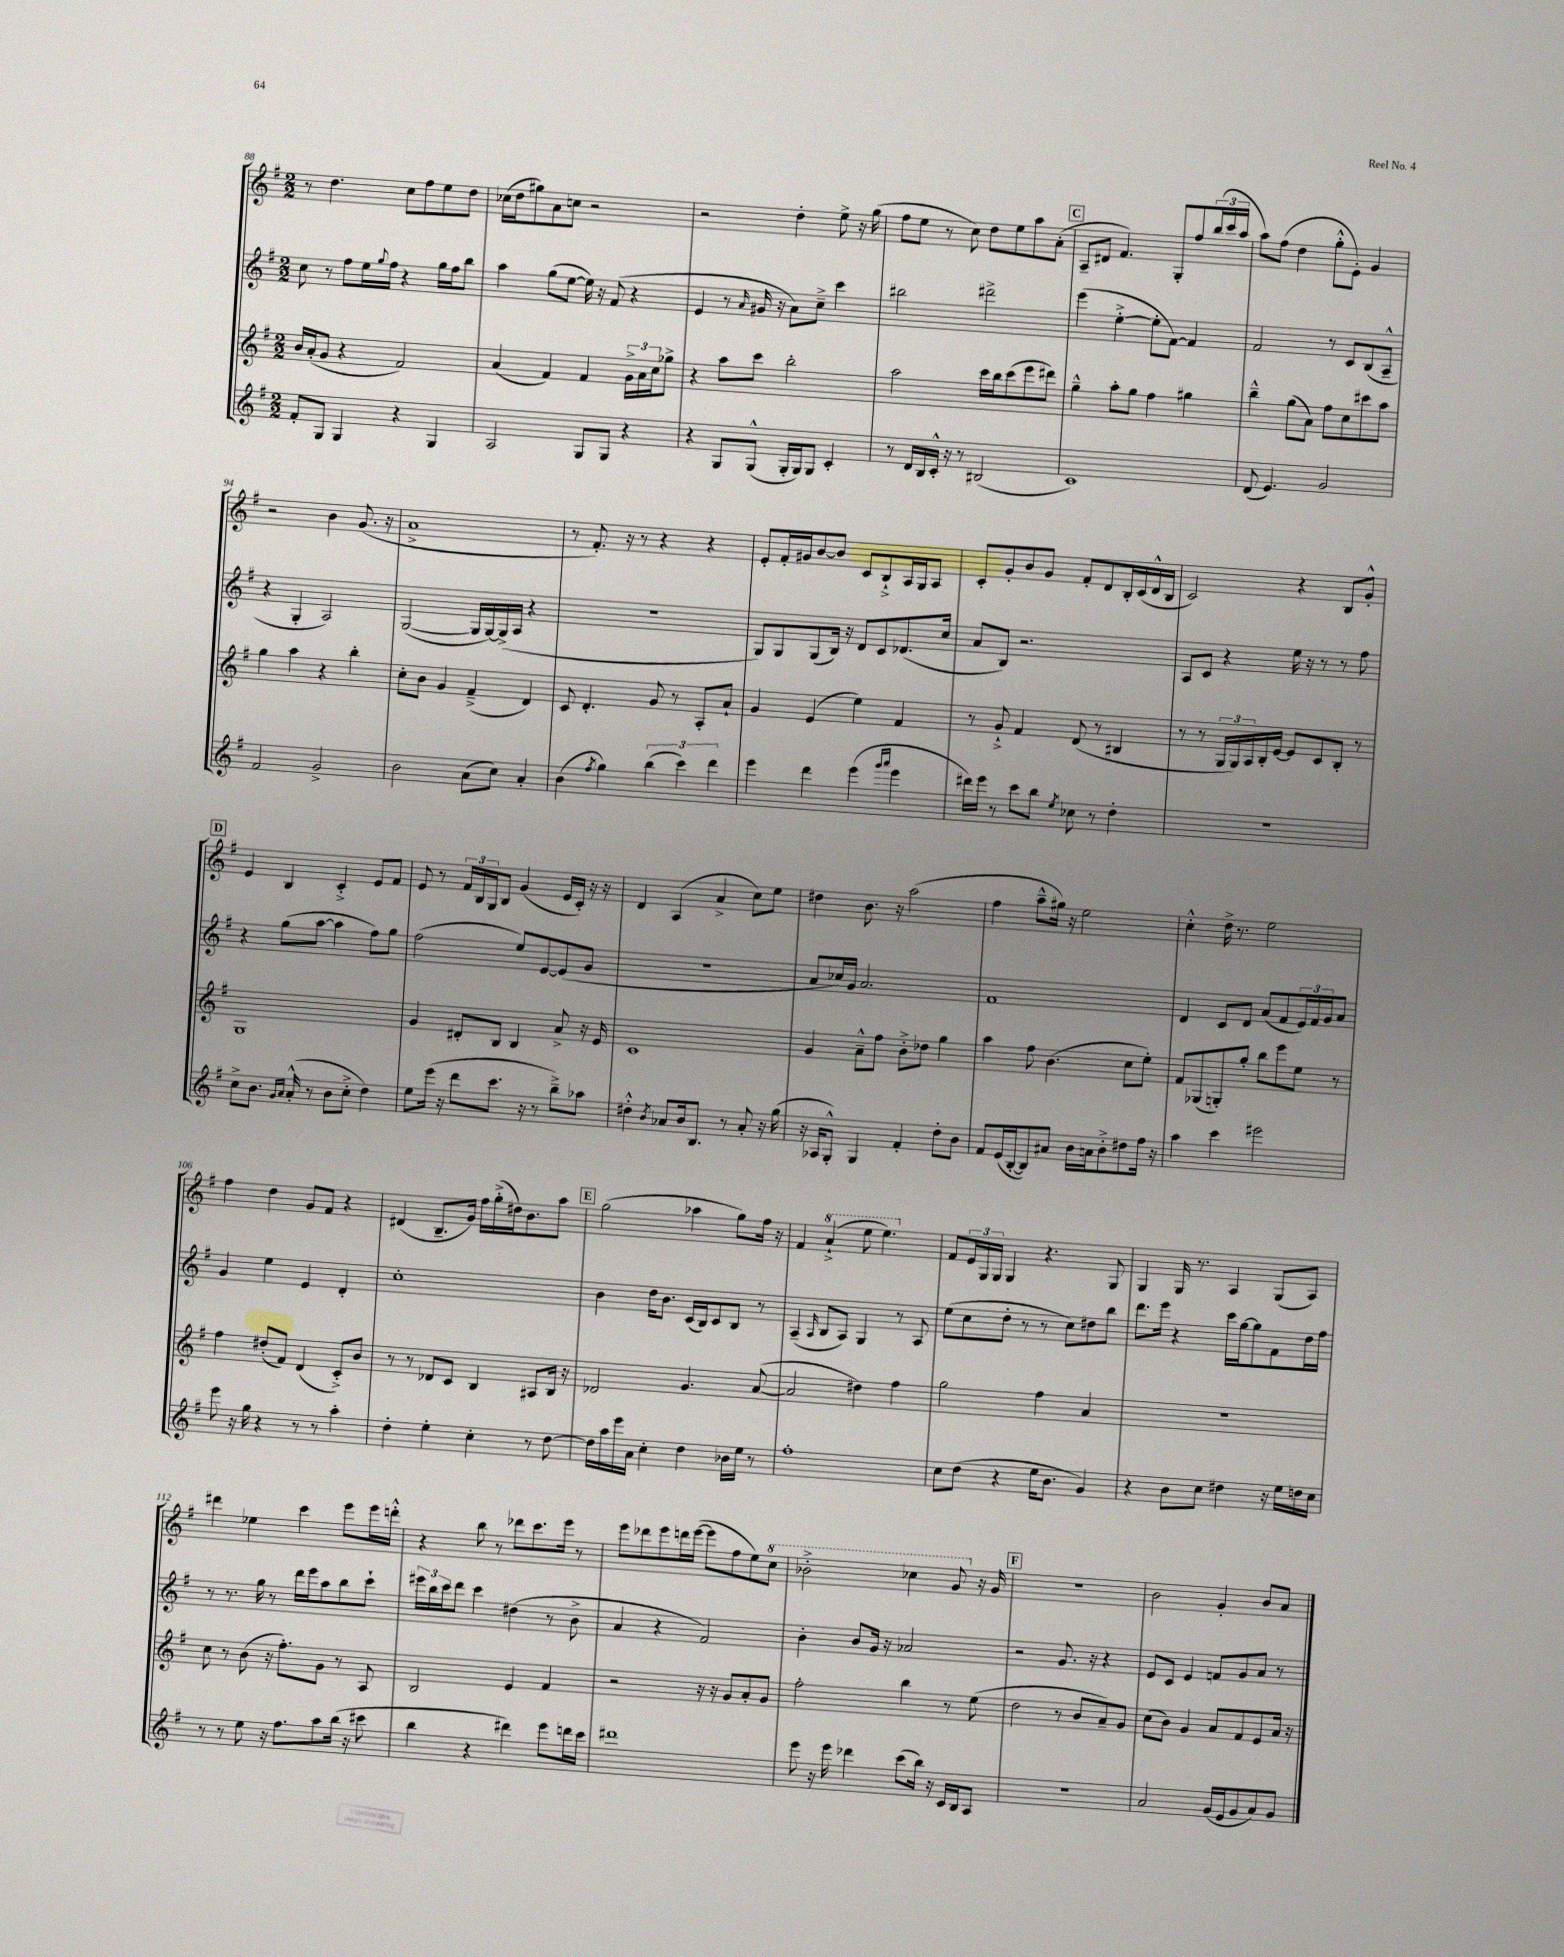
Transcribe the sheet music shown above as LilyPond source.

<<
\new StaffGroup <<
\new Staff = "s0" {
    \clef treble \key g \major \numericTimeSignature \time 2/2
    r8 d''4. c''8 fis''8 e''8 d''8 |
    ces''16( d''16 gis''8) a'8 c''8 r2 |
    r2 d''4-. e''8-> r16 g''16( |
    fis''8 e''8 r8 c''8) d''8 e''8 a''8 a'8-.( |
    \mark \markup { \box "C" } a8-- dis'8 fis'4.) g8-. fis''8 \tuplet 3/2 { b''16( c'''16 a''16 } |
    a''8) fis''8( d''4 g''8-.-^ e'8-.) g'4 |
    r2 b'4 g'8.( r16 |
    a'1-> |
    r8 fis'8.-.) r16 r8 r4 r4 |
    e'8-. fis'16-. gis'16 b'8~ b'8 c'8 b8-!-> a16 g16 a8 |
    c'8-. g'8-. b'8 g'8 fis'8-. d'8 b16-. c'16( d'16-^ b16 |
    c'2) r4 b8 g'8-.-^ |
    \mark \markup { \box "D" } e'4 b4 c'4-.-> e'8 fis'8 |
    e'8 r8 \tuplet 3/2 { fis'16 b16 g16 } b8 g'4( e'16 c'16-.) r16 r16 |
    d'4 a4( a'4-> c''8) e''8 |
    dis''4 b'8. r16 a''2( |
    fis''4 a''8---^ gis''16) r16 e''2 |
    c''4-.-^ d''16-> r8. e''2 |
    fis''4 d''4 g'8 fis'8 r4 |
    dis'4( b8.-- g'16) fis''16 g''16-.->( dis''16) b'8. a''8 |
    \mark \markup { \box "E" } g''2( aes''4 g''8) fis''16 r16 |
    fis'4 \ottava #1 a''4-!->( e'''8 e'''4.) \ottava #0 |
    fis'8 \tuplet 3/2 { e'16 g16 g16 } g4 r4. g8 |
    g4 g16 r8. a4 g8( a8) |
    dis'''4 ees''4 c'''4 e'''8 e'''16 d'''16-.-^ |
    r4 b''8 r8 des'''8 c'''8. e'''16 r8 |
    e'''8 des'''8 e'''8 d'''16 e'''16~( e'''8 fis''8 e''8) \ottava #1 c'''8 |
    bes''2-.-> ces'''4 g''8 \ottava #0 r16 g'16 |
    \mark \markup { \box "F" } R1 |
    b'2 g'4-. b'8 a'8 \bar "|." |
}
\new Staff = "s1" {
    \clef treble \key g \major \numericTimeSignature \time 2/2
    c''8 r8 fis''8 e''16 \appoggiatura { g''8 } fis''16 r4 g''16 fis''16 b''8 |
    a''4 g''8( e''8~ e''16) r16 fis'8( r4 |
    e'4 r8 \grace { a'16 } gis'16 r16 a'8) c''8---> c'''4 |
    bis''2 dis'''2-> |
    \mark \markup { \box "C" } e'''4( e''4~-.-> e''8-. fis'8~) fis'4 |
    fis'2 r8 c'8 b8( a8---^ |
    r4 g4-. a2) |
    g2~( g16 g16~) g16->( a16 r4 |
    R1 |
    g8) g8 g8( b16) r16 d'8 c'8 des'8.( c''16 |
    a'8 b8) r2. |
    a8 c'8 r4 e''16 r16 r8 r8 fis''8 |
    \mark \markup { \box "D" } r4 g''8( a''8~ a''4 fis''8) g''8 |
    fis''2( e''8) e'8~ e'8( g'8 |
    R1 |
    a'8 ces''16) g'16 a'2. |
    fis'1 |
    d'4 c'8 d'8 a'8( fis'8 \tuplet 3/2 { e'16) fis'16 g'16 } a'8 |
    g'4 e''4 e'4 d'4-. |
    c''1-. |
    \mark \markup { \box "E" } b'4 d''16 b'8. c'16( b16) c'8 b8 r8 |
    a4--( \grace { a16 } b8 a8) g4 r8 a8 |
    e''8( c''8 d''8-. r8 r8 c''8) dis''8 b''8 |
    d'''8. e'''16 r4 c'''16 g''16~ g''8 fis'8 d''16 fis''16 |
    r8 r8. g''16 r8 d'''16 e'''16 a''8 b''8 c'''8-! |
    \tuplet 3/2 { eis'''16 b''16 c'''16 } d'''8 c'''4 dis''4( r8 b'8-> |
    a'4 r4 fis'2) |
    b'4-. b'8 g'16 r16 aes'2 |
    \mark \markup { \box "F" } r2 g'8. r16 r4 |
    e'8 c'8 e'4 f'8 g'8 a'8 r8 \bar "|." |
}
\new Staff = "s2" {
    \clef treble \key g \major \numericTimeSignature \time 2/2
    b'16 a'16-.( g'8 r4 fis'2) |
    a'4( fis'4) fis'4 \tuplet 3/2 { g'16-> a'16 c''16 } ges''8-> |
    r4 a''8 c'''8 b''2-. |
    a''2 c'''16 b''16 c'''8( e'''8 dis'''8) |
    \mark \markup { \box "C" } g''4---^ a''8-. g''8 fis''4 gis''4 |
    b''4---^ g''8( a'8) fis''8 c''8 cis'''8 a''8 |
    g''4 a''4 r4 b''4-. |
    c''8-. b'8 g'4 fis'4--->( d'4) |
    c'8 d'4.-. g'8 r8 a8-. a'8-! |
    g'4 e'4( e''4) fis'4 |
    r8 g'8-!-> fis'4 d'8( r8 bis4 |
    r8 r8 \tuplet 3/2 { g16 g16) a16 } b16-. e'16~ e'8 c'8 b8-. r8 |
    \mark \markup { \box "D" } g1 |
    g'4 dis'8-. b8 b4 a'8-> r16 e'16 |
    c'1 |
    g'4 a'8---^ fis''8 b'8-.-> des''8 g''4 |
    a''4 fis''8 b'4.( c''8 e''8-.) |
    fis'8 ges8( g8-.) g''8-. b''8 e'''8 e''8 r8 |
    fis''4 dis''8-.( fis'8) d'4( c'8-.->) b'8 |
    r8 r8 des'8 c'8 b4 ais8 b16 r16 |
    \mark \markup { \box "E" } des'2 g'4. a'8~( |
    a'2 dis''4) fis''4 |
    g''2 fis''4 a'4 |
    r1 |
    c''8 r8 b'8( r16 fis''8.-.) g'8 r8 a8 |
    b2 e'4 fis'4 |
    r2 r16 r16 g'8 a'8-. g'8 |
    fis''2-. b''4 r8 e''8( |
    \mark \markup { \box "F" } d''2 r8 b'8 a'8--) g'8 |
    c''8( b'8) g'4 a'8 fis'8 e'8 a'16 r16 \bar "|." |
}
\new Staff = "s3" {
    \clef treble \key g \major \numericTimeSignature \time 2/2
    fis'8-. g8 g4 r4 g4 |
    a2 g8 g8 r4 |
    r4 g8 g8-^( g16-. g16) g8 c'4-. |
    r8 d'16 b16 c'16-.-^ r16 r8 bis2( |
    \mark \markup { \box "C" } c'1) |
    d'8( e'4.) g'2 |
    fis'2 g'2-> |
    b'2 a'8( c''8) a'4-. |
    b'4( \acciaccatura { fis''8 } g''4) \tuplet 3/2 { b''4( c'''4) d'''4 } |
    e'''4 d'''4 e'''4( \grace { g'''16 a'''16 } e'''4 |
    dis'''16) e'''16 r8 c'''8 b''8 \acciaccatura { e''8 } ces''8 r8 d''4-. |
    R1 |
    \mark \markup { \box "D" } c''8-> b'8. \grace { g'16 a'16 } a'16-.-^( r8 b'8 c''8-.-> d''4) |
    e''8 e'''16( r16 d'''8 c'''8. r16 r8 b''8--->) aes''8 |
    dis''4-.-^ \acciaccatura { b'8 } aes'8 b'16 b8. r8 aes'8-. r16 g''16( |
    r16 aes16 g8-.-^) g4 fis'4-. d''8-. b'8 |
    fis'8 e'16( b16~-. b8) ais'8 b'16 a'16 b'8-.-> dis''8 fis''16 r16 |
    a''4 c'''4 eis'''2 |
    e'''8 r16 g''16 r4 r8 r8 a''4-. |
    d''4-. e''4-. c''4-. r8 d''8~ |
    \mark \markup { \box "E" } d''16 a''16 e'''16 a'16 c''4-. d''4 bes'16 e''16 r8 |
    fis''1-. |
    c''8 d''8( r4 e''16 b'8. g'4) |
    r4 b'8 c''8 dis''4 r16 e''16 d''16 c''16 |
    r8 r8 e''8 r16 fis''8. a''8 b''16( r16 cis'''8 |
    b''4 r4 dis'''4) e'''8 d'''16 c'''16 |
    dis'''1 |
    e'''8 r16 e'''16 des'''4 c'''8( b''16) r16 c'16 b16 a8 |
    \mark \markup { \box "F" } r1 |
    a'2 g'16( e'16 g'8 a'8) g'8 \bar "|." |
}
>>
>>
\layout { \context { \Score currentBarNumber = #88 } }
